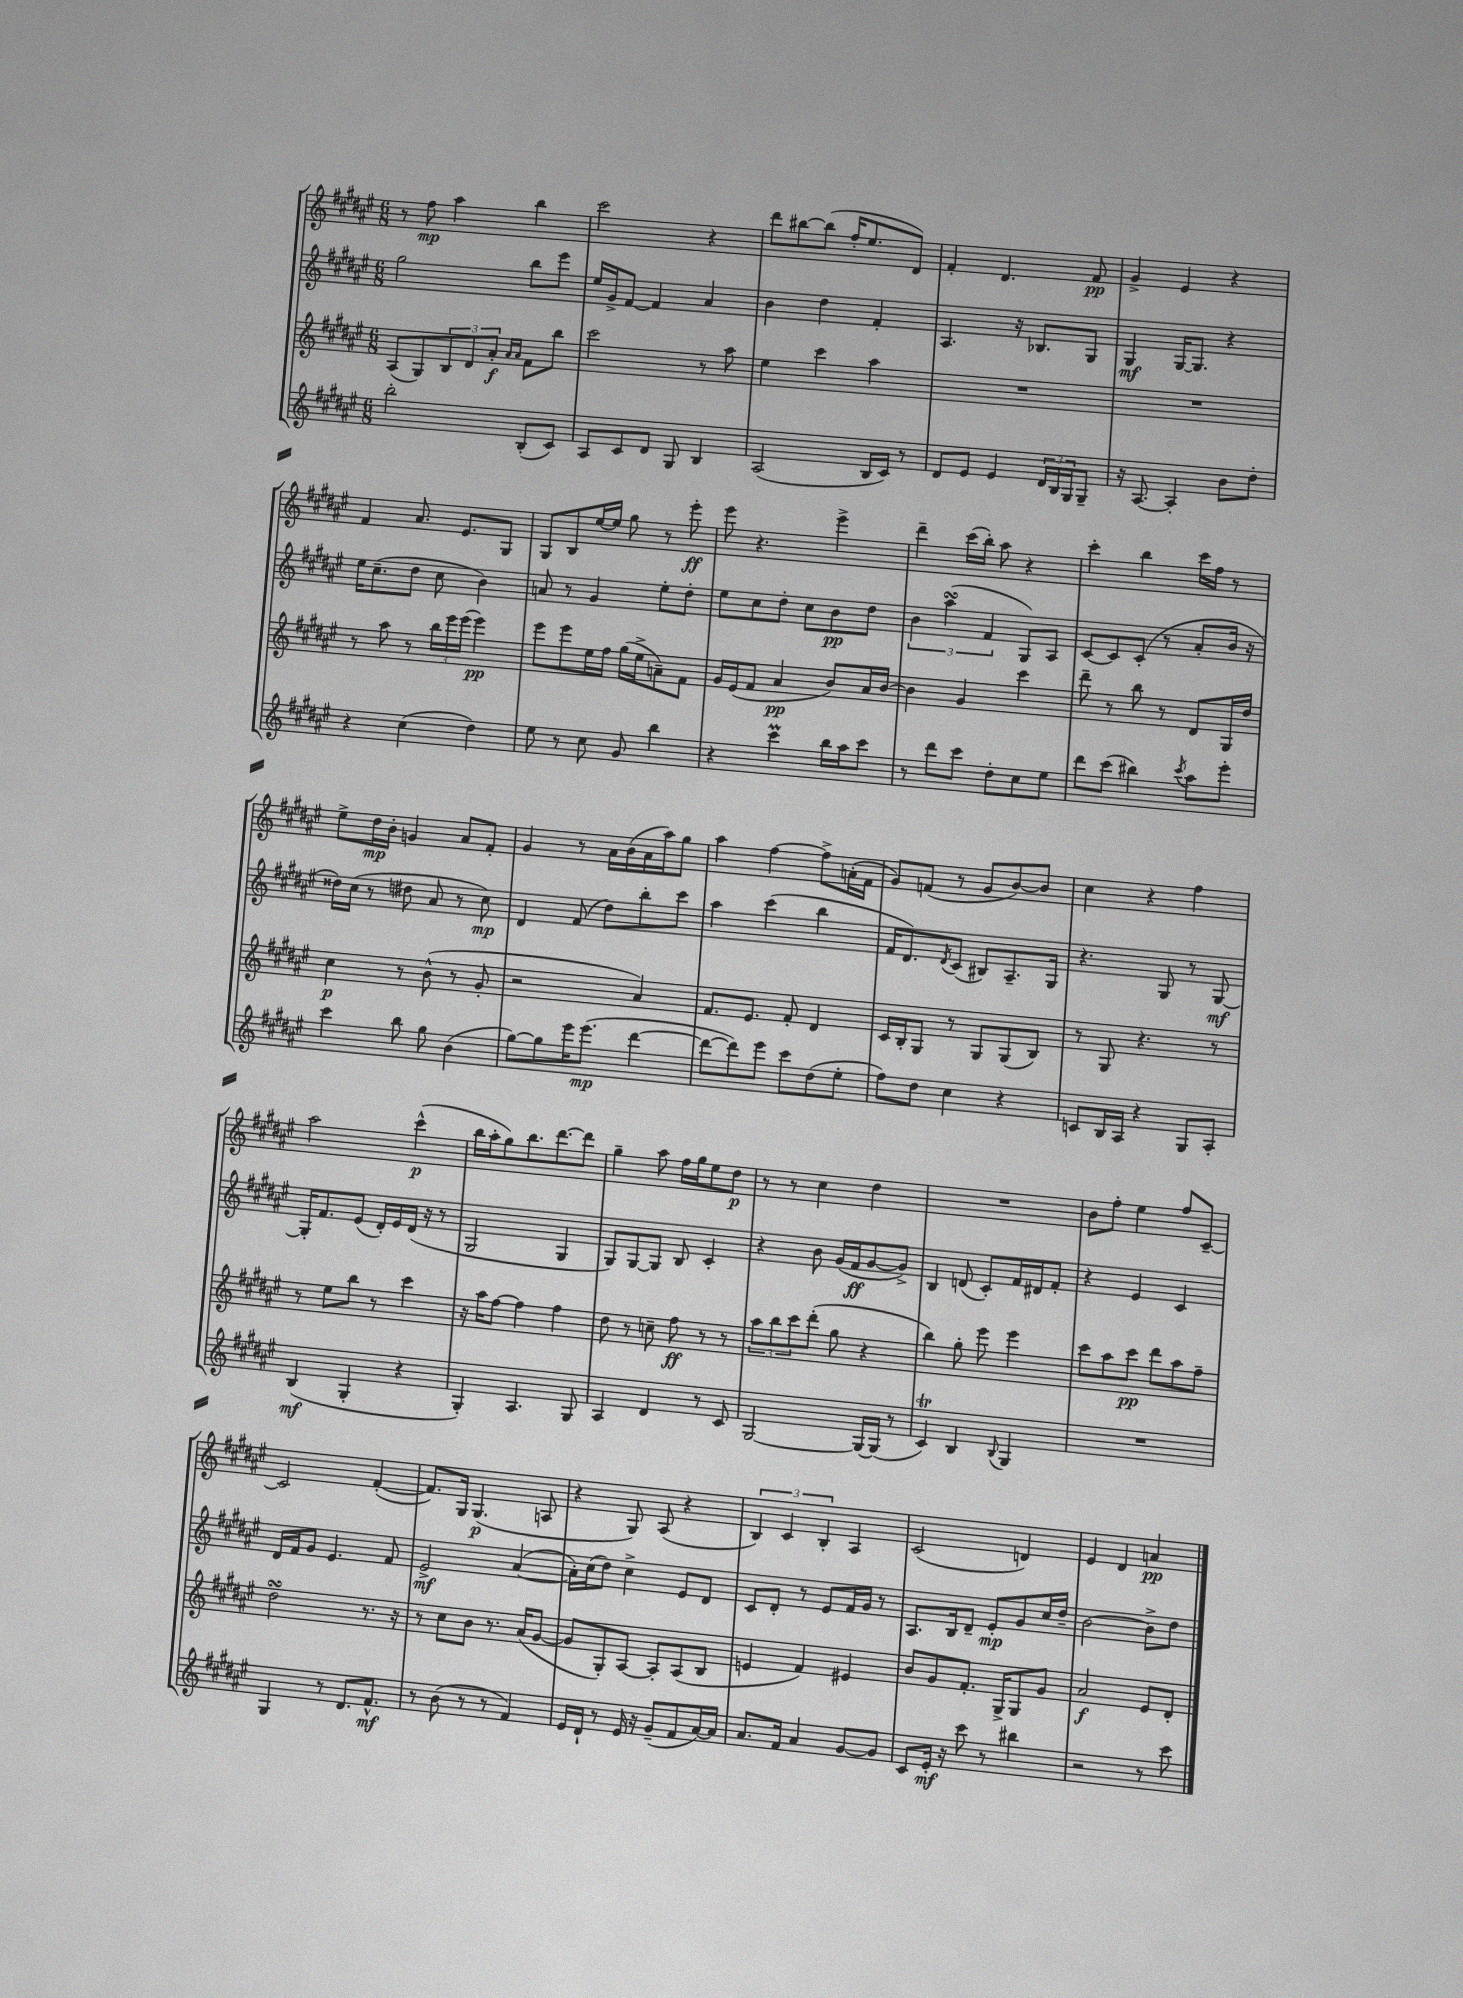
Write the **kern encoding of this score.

**kern	**kern	**kern	**kern
*staff4	*staff3	*staff2	*staff1
*clefG2	*clefG2	*clefG2	*clefG2
*k[f#c#g#d#a#e#]	*k[f#c#g#d#a#e#]	*k[f#c#g#d#a#e#]	*k[f#c#g#d#a#e#]
*M6/8	*M6/8	*M6/8	*M6/8
2bb'	(8A#	2gg#	8r
.	8G#)	.	8ff#
.	12B	.	4aa#
.	12d#	.	.
.	12a#'	.	.
.	16qqa#	.	.
.	16qqa#	.	.
(8B'	8f#	8bb	4bb
8c#)	8bb	8eee#	.
=	=	=	=
8A#	2ccc#	16ee#	2ccc#
.	.	16g#^	.
8c#	.	[8f#	.
8d#	.	4f#]	.
8G#	.	.	.
4B	8r	4a#	4r
.	8aa#	.	.
=	=	=	=
(2A#	4ee#	4b	8ddd#
.	.	.	[8bb#
.	4ccc#	4dd#	(8bb#]
.	.	.	16ff#'
.	.	.	8.ee#
16B	4aa#	4f#'	.
16c#)	.	.	.
8r	.	.	8d#)
=	=	=	=
8d#	2.r	4.A#	4f#'
8e#	.	.	.
4e#	.	.	4.d#
.	.	16r	.
.	.	8.B-	.
24d#	.	.	.
24B	.	.	.
24G#	.	.	.
8G#~	.	8G#	8f#
=	=	=	=
16r	2.r	4G#	4g#^
[8.A#	.	.	.
4A#']	.	[16G#	4e#
.	.	8.G#]	.
8b	.	4r	4r
8dd#'	.	.	.
=	=	=	=
4r	8r	16ee#	4f#
.	.	(8.cc#~	.
.	8aa#	.	.
(4cc#	8r	8dd#	8.a#
.	24bb	8cc#	.
.	24eee#	.	.
.	.	.	8.e#
.	(24eee#	.	.
4dd#)	4eee#)	4b)	.
.	.	.	8G#
=	=	=	=
8ee#	8eee#	8a	8G#
8r	8eee#	8r	8B
8cc#	16ee#	4g#	[16ee#
.	16ff#	.	16ee#]
8g#	(16gg#	.	8gg#
.	16ee#^	.	.
4bb	8a~)	8ee#'	8r
.	8f#	8dd#'	8eee#'
=	=	=	=
4r	16g#	8ee#	8eee#
.	(16e#	.	.
.	8f#	8cc#	4.r
4ccc#	4a#	8dd#'	.
.	.	8cc#	.
16bb	8b)	8b	4eee#^
16aa#	.	.	.
8ccc#	16a#	8dd#	.
.	[16b	.	.
=	=	=	=
8r	4b]	6b	4ddd#~
8ddd#	.	.	.
.	.	(6aa#	.
8ccc#	4g#	.	(16ccc#
.	.	.	16bb')
.	.	6f#	.
8dd#'	.	.	8aa#
8cc#	4ccc#	8G#)	4r
8ee#	.	8A#	.
=	=	=	=
8ddd#	8ddd#~	[8c#	4ccc#'
(8ccc#	8r	8c#]	.
4bb#)	8bb	(8c#'	4bb
.	8r	8r	.
8qccc#	.	.	.
8aa#	8d#	8a#'	16ccc#
.	.	.	16ff#
8eee#'	16G#	16b	8r
.	16dd#	16r	.
=	=	=	=
4ccc#	4cc#	16dd##)	8ee#^
.	.	(16cc#	.
.	.	8r	16dd#
.	.	.	16b'
8bb	8r	8dd#	4g
8gg#	(8b^^	8a#	.
(4b	8r	8r	8a#
.	8g#'	8cc#)	8f#'
=	=	=	=
[8gg#)	2r	4d#	4g#
8gg#]	.	.	.
16eee#	.	(8f#	8r
(8.eee#	.	.	.
.	.	8dd#)	16a#
.	.	.	(16b
[4ddd#	4a#)	8bb'	16a#
.	.	.	16aa#)
.	.	8ccc#	8gg#
=	=	=	=
8ddd#_	8.f#	4aa#	4aa#
8ddd#])	.	.	.
.	8.e#	.	.
8eee#	.	(4ccc#	[4ff#
8ccc#	8f#'	.	.
(8dd#	4d#	4bb	8ff#^]
8ee#'	.	.	(16a'
.	.	.	16f#
=	=	=	=
8ff#)	16c#	16f#	8g#)
.	16B'	8.d#)	.
8dd#	8G#	.	(8f
.	.	8qd#	.
4cc#	8r	(8c#	8r
.	8G#	8B#)	8g#
4r	(8G#	8.A#~	[8b)
.	8B)	.	8b]
.	.	16G#	.
=	=	=	=
8c	8r	4.r	4cc#
16B	8G#	.	.
16A#	.	.	.
4r	4.r	.	4r
.	.	8G#	.
8G#	.	8r	4ff#
8A#'	8r	[8G#	.
=	=	=	=
(4B	8r	16G#']	2aa#
.	.	8.f#	.
.	8ee#	.	.
4G#'	8bb	(8e#	.
.	8r	16d#')	.
.	.	16e#	.
4r	4ccc#	(16d#	(4ccc#^^
.	.	16r	.
.	.	8r	.
=	=	=	=
4G#')	16r	2G#	16bb
.	16aa#	.	16aa#'
.	[8ff#	.	8gg#)
4.A#	4ff#]	.	8.bb
.	.	.	[8.ddd#
.	4ff#	4G#	.
8G#	.	.	8ddd#]
=	=	=	=
4A#	8dd#	8G#)	4gg#~
.	8r	[8G#	.
4d#	8cc~	8G#]	8aa#
.	8ff#	8B	16ff#
.	.	.	16gg#
8r	8r	4c#'	8ee#
8c#	8r	.	8dd#
=	=	=	=
[2G#	12aa#	4r	8r
.	12bb	.	.
.	.	.	8r
.	12ccc#	.	.
.	(8ddd#'	8b	4cc#
.	8gg#	(16g#	.
.	.	16f#	.
16G#_	4r	[8g#	4dd#
(16G#]	.	.	.
8r	.	8g#^])	.
=	=	=	=
4c#)	4bb)	4B	2.r
4B	8gg#'	(8d	.
.	8eee#	8c#')	.
8qqB	.	.	.
4G#	4eee#	16f#	.
.	.	16d#	.
.	.	8f#'	.
=	=	=	=
2.r	8ccc#	4r	8b
.	8aa#	.	8ff#'
.	8ccc#	4e#	4ee#
.	8ddd#	.	.
.	8aa#	4c#	8ff#
.	8ff#~	.	[8c#~
=	=	=	=
4G#	2dd#	16d#	2c#]
.	.	16f#	.
.	.	8g#	.
8r	.	4.e#	.
8.d#	.	.	.
.	8.r	.	([4f#'
8.f#^^	.	.	.
.	.	8f#	.
.	16r	.	.
=	=	=	=
8r	8r	2e#^	8.f#])
(8b	8cc#	.	.
.	.	.	16G#
8r	8b	.	(4.G#
8r	8.r	.	.
4f#)	.	([4a#	.
.	(16a#	.	.
.	[8g#	.	8A
=	=	=	=
16e#	8g#]	16a#'])	4r
16d#`	.	(16cc#	.
8r	8G#')	8dd#)	.
16e#	[8A#	4cc#^	8G#)
16r	.	.	.
(8g#~	8A#']	.	(8A#
8f#	(8A#	8e#	4r
[16a#)	8B	8d#	.
16a#]	.	.	.
=	=	=	=
8.a#	4e	8c#	6B)
.	.	8d#'	.
.	.	.	6c#
16f#	.	.	.
4a#	4f#)	8r	.
.	.	.	6B'
.	.	8e#	.
[8g#	4e#	16f#	4A#
.	.	16g#	.
8g#]	.	8r	.
=	=	=	=
8c#	8b	8.A#	(2c#
16e#'	8g#	.	.
16r	.	16B	.
8ccc#	8.f#'	8d#~	.
8r	.	8e#'	.
.	16G#^	.	.
4bb#	8G#	8g#	4d)
.	8g#	16cc#	.
.	.	16dd#~	.
=	=	=	=
2r	2a#	[2b	4e#
.	.	.	4d#
8r	8e#	8b^]	4a
8ccc#	8d#'	8dd#	.
==	==	==	==
*-	*-	*-	*-
